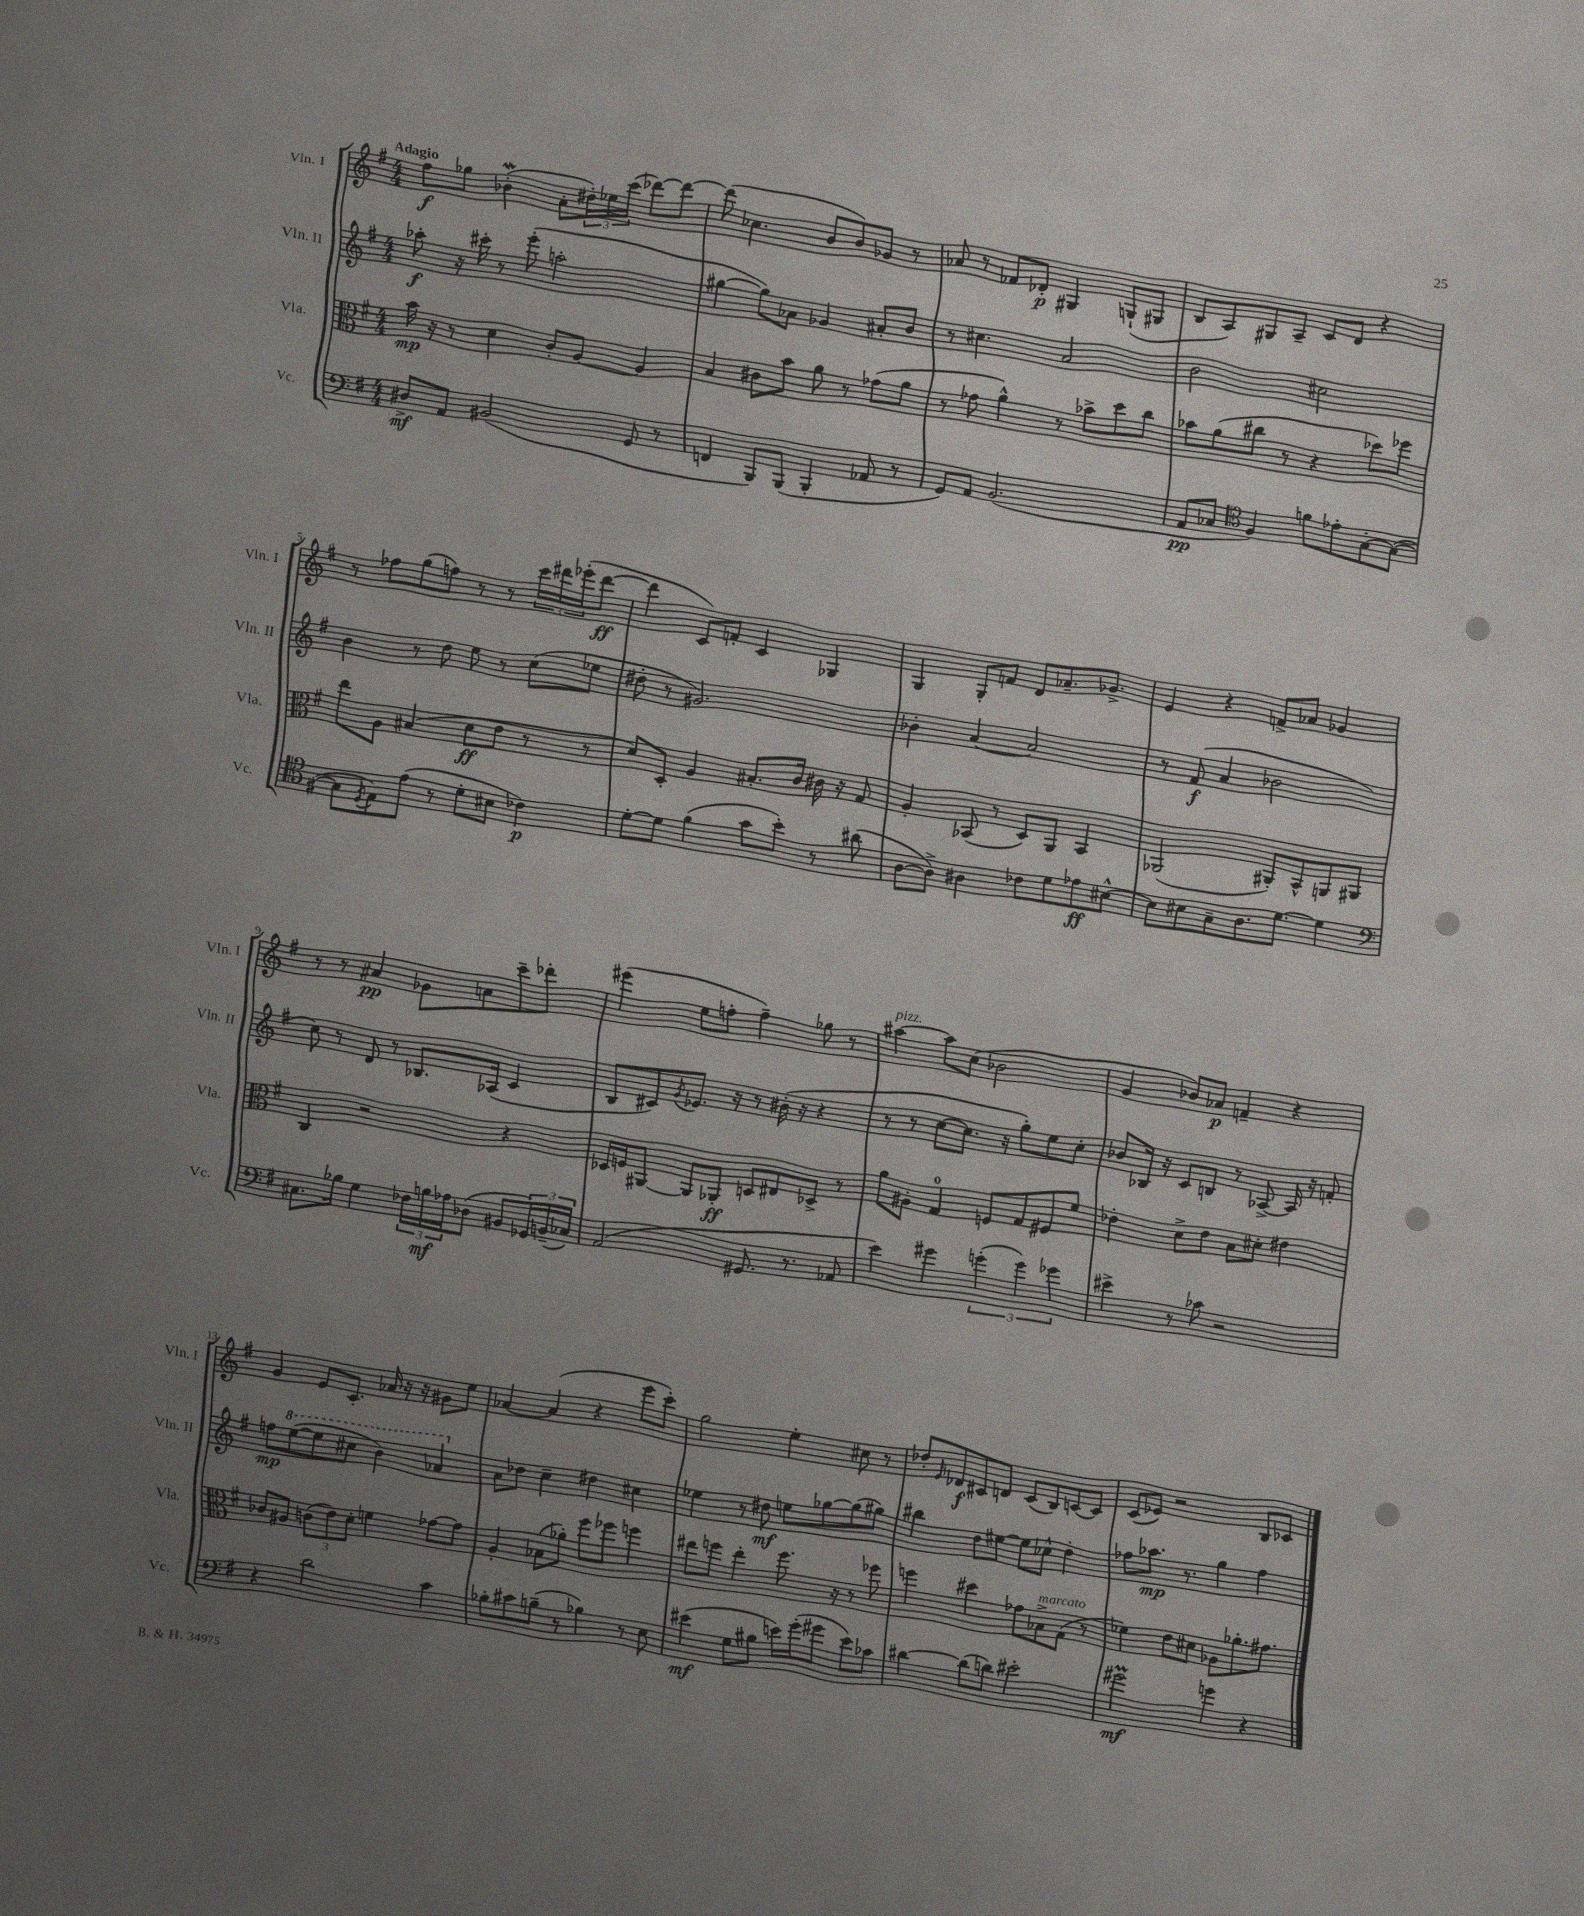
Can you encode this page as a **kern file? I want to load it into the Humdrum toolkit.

**kern	**kern	**kern	**kern
*staff4	*staff3	*staff2	*staff1
*clefF4	*clefC3	*clefG2	*clefG2
*k[f#]	*k[f#]	*k[f#]	*k[f#]
*M4/4	*M4/4	*M4/4	*M4/4
8D#^	16b	8aa-'	8ff#
.	16r	.	.
8AA	8r	16r	8gg-
.	.	16ccc#'	.
(2BB#	4d	8r	(4b-'
.	.	(8eee'	.
.	8c'	2aa'	8a'
.	[8A	.	24dd#')
.	.	.	24ee-
.	.	.	(24ccc
8GG	4A]	.	[8ddd-)
8r	.	.	8ddd-_
=	=	=	=
4FF	4B	[4gg#	(8ddd-]
.	.	.	4.cc-
8BBB)	8c#	8gg#])	.
(8BBB	8b	8a-	.
4BBB'	8a	4g-	8b
.	8r	.	8b)
8AA-	(8g-	8a#'	8g-
8r	8a	8b	8r
=	=	=	=
8GG)	8r	8r	8a-
8AA	8g-	4.cc#	8r
(2.BB	4a^^)	.	8f-
.	.	.	8d-'
.	8r	2a	4G#
.	8b-^	.	.
.	8dd	.	(8G`
.	8cc	.	8G#
=	=	=	=
8AA	8b-	2b	8B
8C-	(8a	.	8A)
*clefC4	*	*	*
4F#)	8cc#	.	8G#
.	8r	.	8A~
8f	4r	2cc#	8c
8e-'	.	.	8d
[8G'	8dd-)	.	4r
(8G_	8ff-	.	.
=	=	=	=
8G]	8ee	4b	8r
8qD	.	.	.
8E)	8A	.	8ff-
(8e	(4B#	8r	(8gg
8r	.	8dd	8ff)
8d'	8d	8ee	8r
8B#	8e	8r	8r
4c-)	8r	(8cc	24ccc
.	.	.	24ddd#
.	.	.	(24eee-'
.	8r	8ee-	[8ddd#
=	=	=	=
[8d'	8d)	8dd#'	4ddd#]
8d]	8D'	8r	.
(4f#	4A	2.g#)	8c)
.	.	.	8f'
8g	8.B#'	.	4c
8b')	.	.	.
.	16c	.	.
8r	16c#	.	4G-
.	16r	.	.
(8a#	8G	.	.
=	=	=	=
[8A	4A'	4b-'	4G
8A^])	.	.	.
4A#	(8BB-	[4a	8G'
.	8r	.	8f
8c-	8D)	2a]	8d
8d	8AA	.	8.a-~
8e-	4BB-	.	.
.	.	.	8.g-^
[8B#^^	.	.	.
=	=	=	=
8B#]	(2AA-	8r	4e
8B#	.	(8f#	.
8G~	.	4a	4r
8.A	.	.	.
.	8AA#')	2b-	8f^
[8.d	.	.	.
.	8BB^^	.	8a-
4d]	8AA	.	4g-
.	8AA#	.	.
=	=	=	=
*clefF4	*	*	*
8.C#	4C	8cc)	8r
.	.	8r	8r
16B-	.	.	.
4G	2r	8d	4a#
.	.	8r	.
24F-	.	8.B-	8g-
24B	.	.	.
24A-	.	.	.
(8D-	.	.	8a
.	.	(16A-	.
8BB#	4r	4c	8ccc~
24GG-)	.	.	8ddd-'
(24BB~	.	.	.
24C-)	.	.	.
=	=	=	=
(2AA	16D-	8B	(4eee#
.	16F	.	.
.	[8AA#	8c#)	.
.	.	8qg	.
.	8AA#]	8.e-	8ee
.	8AA-'	.	8ff'
.	.	16r	.
8.GG#	8D	8r	4ff~)
.	8E#	(16b#'	.
8.r	.	16r	.
.	8D-^	4r	8gg-
8AA-	8r	.	8r
=	=	=	=
4e)	8a	8r	[4aa#
.	8A#'	8r	.
4g#	4G	[8cc	8aa#]
.	.	8.cc]	(8cc
(6g'	8F	.	2b-
.	.	16r	.
.	8G	8gg')	.
6g)	.	.	.
.	8F#	8ee	.
6g-	.	.	.
.	8f#	8cc'	.
=	=	=	=
4e#^	4e-'	8b-	4g
.	.	16B-	.
.	.	16r	.
8r	8d^	8c	8b-)
8c-	8e-	8B	8a-
2r	8B	8r	4f~
.	8d#'	[8A-^	.
.	4e#	16A-]	4r
.	.	16r	.
.	.	8f'	.
=	=	=	=
4r	8c-	8ff	4g
.	8A#	([8eee	.
2d	(12c	8eee]	8e
.	12e)	.	.
.	.	8ccc#	8.c'
.	12d'	.	.
.	4f	4bb)	.
.	.	.	16a-
.	.	.	16r
.	.	.	16r
4c	[8g-	4aa-	8g#
.	8g-]	.	8ee
=	=	=	=
8B-'	4A'	8a	[4a-
8c#	.	8dd-	.
(8B~	(8B-	4cc~	(4a-]
8r	8a-')	.	.
4B-)	8ff#	4dd#	4r
.	8ff-	.	.
8r	4ff	4cc#	8eee
8E	.	.	8ccc')
=	=	=	=
(4e#	8ee#	4ee-	2gg
.	8ff	.	.
8G	4ee#'	8r	.
8B#	.	8dd#	.
16e)	8.ff	8ee	4ee'
(16g'	.	.	.
8g#	.	[8gg-	.
.	16r	.	.
8e)	8r	(8gg-]	8cc#
8c-	8ff-	8gg#)	8r
=	=	=	=
[4d#	4ff	4bb#	8dd-'
.	.	.	16qqe
.	.	.	8d-
(8d#]	4dd#	8dd	8c#
8d)	.	[8ee#	8d
2e#'	8g-	8ee#]	(8c#
.	8B-^	8cc-^^	8B)
.	(8G	4dd'	[8c
.	8r	.	8c]
=	=	=	=
2g#	4f-)	8ff-	(8c
.	.	8.aa-	8e-)
.	8e	.	2r
.	.	8.r	.
.	8d#	.	.
4g	8A-	4gg	.
.	8.a-'	.	.
4r	.	4ff-	8B
.	8.g#	.	.
.	.	.	8c-
==	==	==	==
*-	*-	*-	*-
